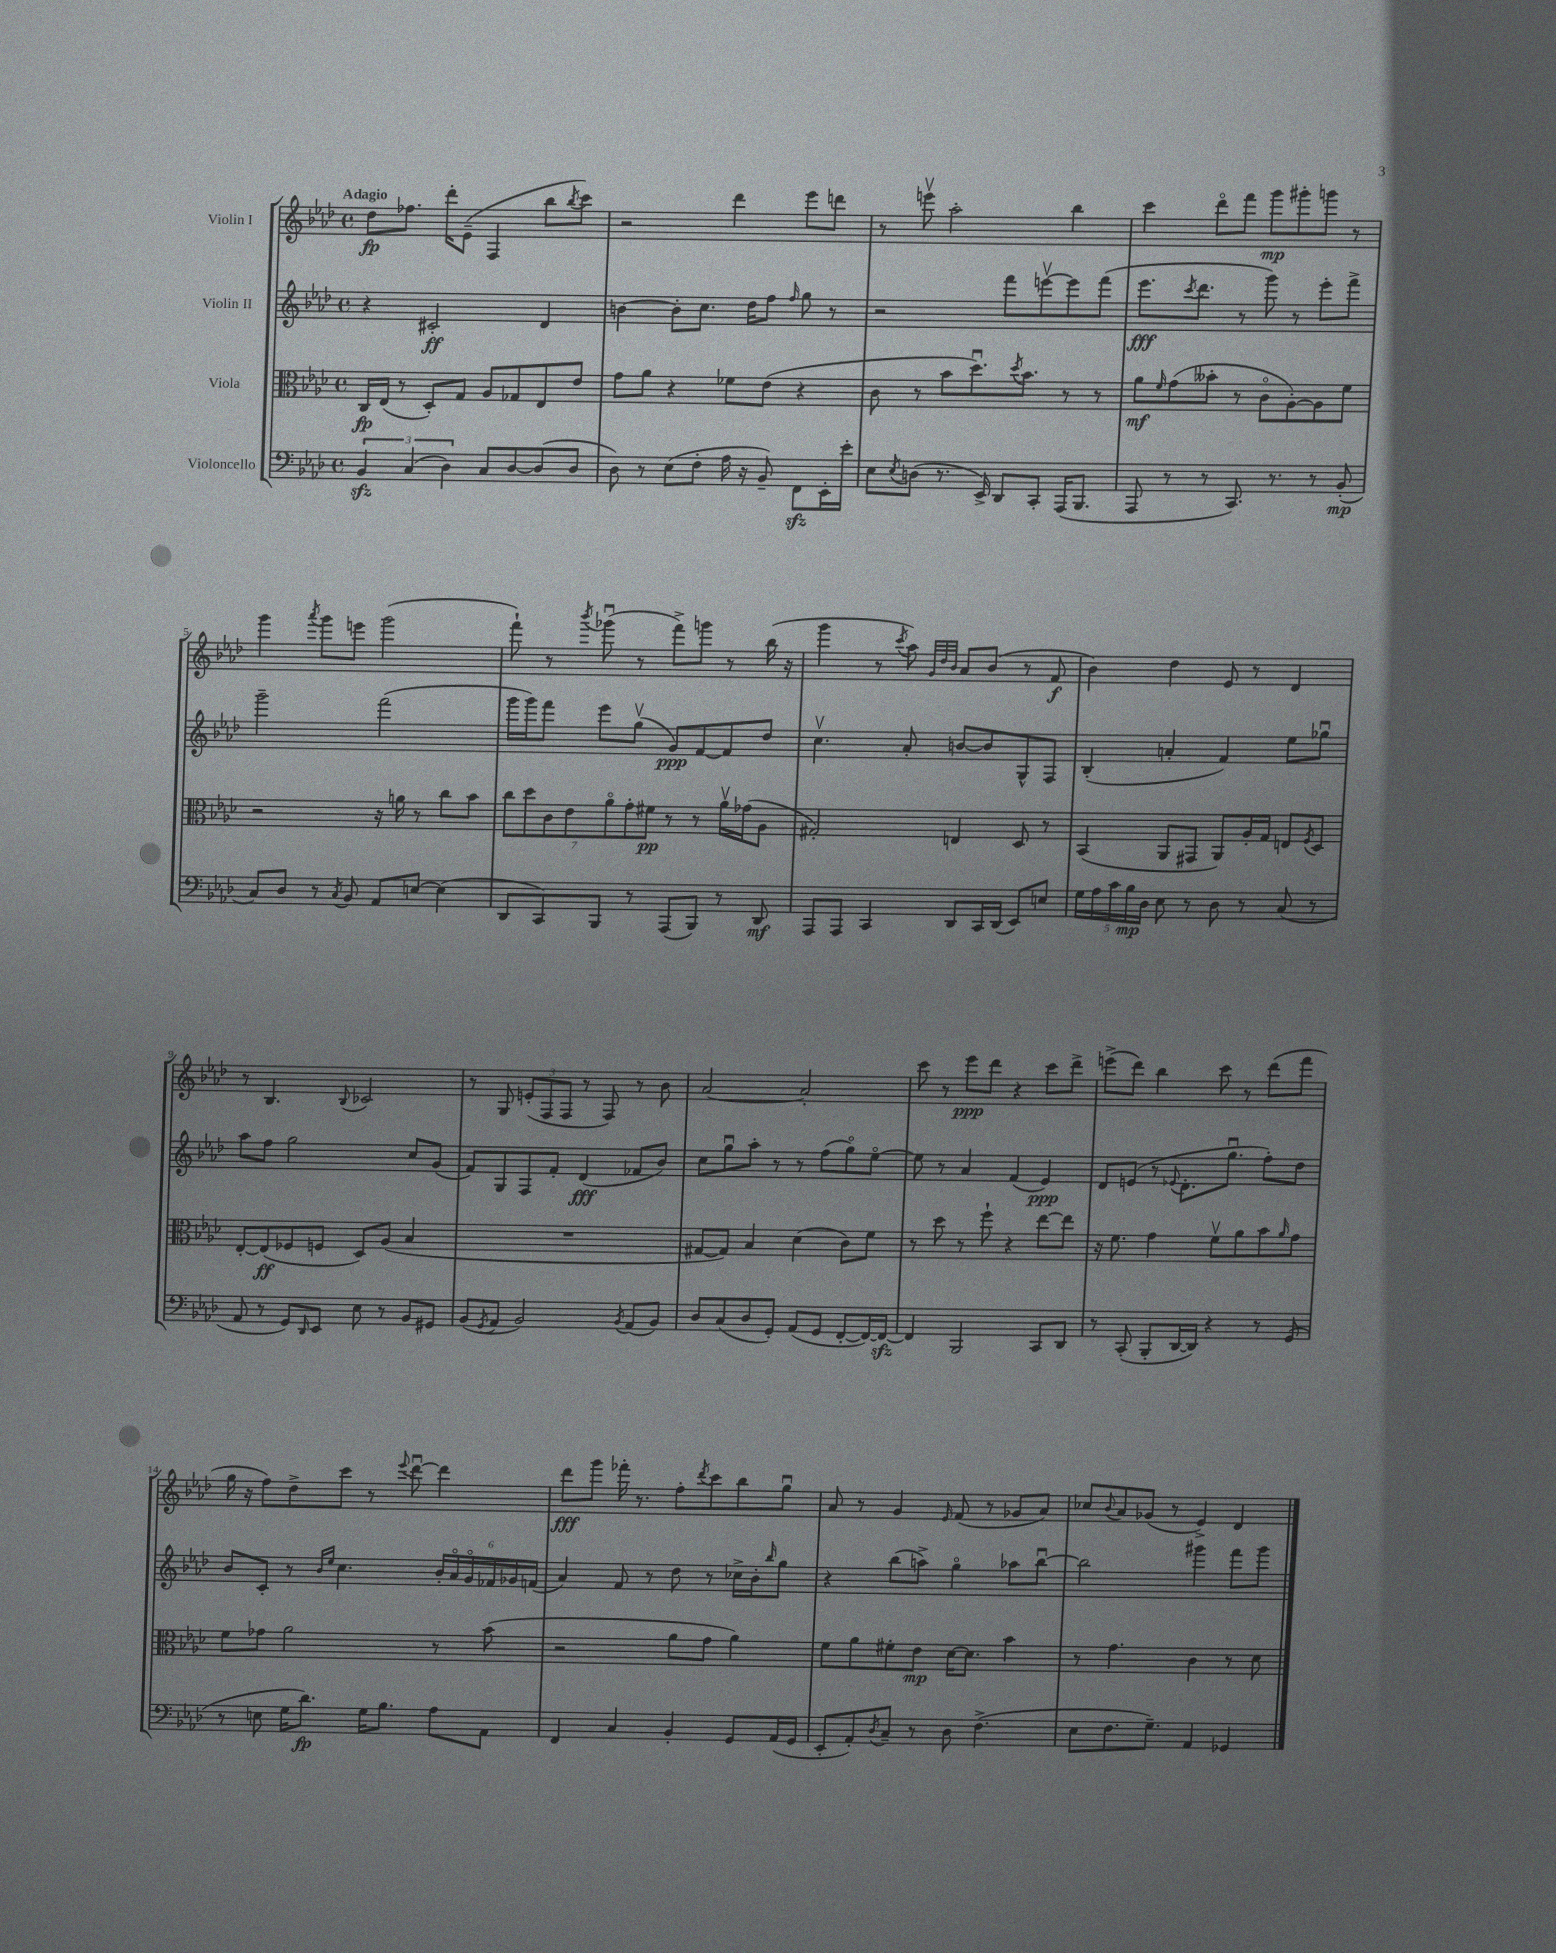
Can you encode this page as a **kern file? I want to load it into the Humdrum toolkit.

**kern	**kern	**kern	**kern
*staff4	*staff3	*staff2	*staff1
*clefF4	*clefC3	*clefG2	*clefG2
*k[b-e-a-d-]	*k[b-e-a-d-]	*k[b-e-a-d-]	*k[b-e-a-d-]
*M4/4	*M4/4	*M4/4	*M4/4
*met(c)	*met(c)	*met(c)	*met(c)
6BB-	16C	4r	8dd-
.	(16E-	.	.
.	8r	.	8.ff-
(6C	.	.	.
.	8D-')	2c#'	.
.	.	.	16ddd-'
6D-)	.	.	.
.	8G	.	(8e-~
8C	8A-	.	4F
[8D-	8G-	.	.
(8D-]	8E-	4d-	8bb-
.	.	.	8qbb-
8D-	8e-	.	8ccc)
=	=	=	=
8D-)	8g	[4b	2r
8r	8a-	.	.
(8E-	4r	8b']	.
8F'	.	8.cc	.
16A-	8f-	.	4ddd-
16r	.	16dd-	.
8BB-~)	(8e-	8ff	.
.	.	16qqff	.
8FF	4r	8gg	8eee-
16EE-'	.	8r	8ddd
16e-'	.	.	.
=	=	=	=
8E-	8c	2r	8r
8qE-	.	.	.
(8D	8r	.	8eeev
8.r	8b-	.	2aa-'
.	8.dd-u)	.	.
16EE-^)	.	.	.
8DD-	.	8fff	.
.	8qdd-	.	.
.	8.b-	.	.
8CC'	.	[8eeev	.
(16AAA-	8r	8eee]	4bb-
8.BBB-	.	.	.
.	8r	(8fff	.
=	=	=	=
8AAA-	8a-	8.eee-	4ccc
.	16qqf	.	.
8r	(8g	.	.
.	.	8qccc	.
.	.	8.ddd-	.
8r	8b--'	.	8ddd-o
8.CC)	8r	8r	8fff
.	8co	8ggg)	8ggg
8.r	.	.	.
.	[8A-')	8r	8ggg#'
8r	8A-]	8eee-'	8ggg
(8BB-'	8f	8fff^	8r
=	=	=	=
8C)	2r	2ggg~	4ggg
8D-	.	.	.
.	.	.	8qaaa-
8r	.	.	8ggg
8qC	.	.	.
8BB-	.	.	8eee
8AA-	16r	(2fff	(2ggg
.	16a	.	.
[8E	8r	.	.
(4E]	8cc	.	.
.	8b-	.	.
=	=	=	=
8DD-	14cc	16ggg	8fff`)
.	.	16ggg)	.
.	14dd-	.	.
8CC)	.	8fff	8r
.	14c	.	.
.	14e-	.	.
.	.	.	8qbbb-
8BBB-	.	8eee-	(8ggg-u
.	14a-o	.	.
.	14g'	.	.
8r	.	(8ggv	8r
.	14f#	.	.
(8AAA-	8r	8g)	8fff^)
8BBB-)	8r	[8f	8ggg
8r	16a-v	8f]	8r
.	(16g-	.	.
8DD-	8A-	8dd-	(16bb-
.	.	.	16r
=	=	=	=
8AAA-	2G#')	4.ccv	4ggg
8AAA-	.	.	.
4CC	.	.	8r
.	.	.	8qccc
.	.	8a-'	8aa-)
.	.	.	32qqg
.	.	.	32qqdd-
.	.	.	32qqb-
8DD-	4E	[8b	8a-
16CC	.	8b]	(8b-
(16DD-	.	.	.
8EE-)	8D-	8G^^	8r
8E	8r	8F	8f
=	=	=	=
20G	(4BB-	(4B-'	4b-)
20A-	.	.	.
20c	.	.	.
20B-	.	.	.
20D-	.	.	.
8E-	8AA-	4a'	4dd-
8r	8GG#	.	.
8D-	8AA-)	4f)	8e-
8r	16A-'	.	8r
.	16G	.	.
(8C	8E	8ee-	4d-
.	8qF	.	.
8r	8D-	8gg-u	.
=	=	=	=
8AA-	[8E-'	8aa-	8r
8r	(8E-]	8ff	4.B-
8GG)	8F-	2gg	.
16qqDD-	.	.	.
8EE-	8F	.	.
.	.	.	8qqB-
8E-	8D-)	.	2c-
8r	(8A-	.	.
8BB-	4B-	8cc	.
8GG#	.	(8g	.
=	=	=	=
(8BB-	1r	8f)	8r
8qGG	.	.	.
8AA-	.	8G	8G
2BB-)	.	8F	(12e'
.	.	.	12F
.	.	8f'	.
.	.	.	12F
.	.	(4d-	8r
.	.	.	8F)
8qBB-	.	.	.
(8AA-	.	8f-	8r
8BB-)	.	8b-)	8b-
=	=	=	=
8D-	[8G#	8cc	[2a-
(8C	8G#])	8ggu	.
8D-	4B-	8aa-'	.
8GG')	.	8r	.
(8AA-	(4d-	8r	2a-']
8GG	.	(8ff	.
[8FF'	8c)	8ggo)	.
16FF_)	8f	[8ee-o	.
16FF_	.	.	.
=	=	=	=
4FF]	8r	8ee-]	8ccc
.	8dd-	8r	8r
2BBB-	8r	4a-	8eee-
.	8ff`	.	8ddd-
.	4r	(4f	4r
8CC	[8ee-	4e-)	8ccc
8DD-	8ee-]	.	8ddd-^
=	=	=	=
8r	16r	8d-	(8eee^
.	8.f	.	.
(8CC'	.	(8e	8ddd-)
8BBB-'	4g	8r	4bb-
.	.	8qqe-	.
[16DD-	.	8.d-'	.
16DD-])	.	.	.
4r	8fv	.	8ccc
.	.	8.ggu	.
.	8a-	.	8r
8r	8b-	8ff')	(8ddd-
.	16qqa-	.	.
(8GG	8g	8dd-	8fff
=	=	=	=
8r	8f	8b-	16gg
.	.	.	16r
8E	8g-	8c'	8ff)
16G	2a-	8r	8dd-^
8.d-)	.	.	.
.	.	16qqb-	.
.	.	16qqee-	.
.	.	4.cc	8ccc
16G	.	.	8r
8.B-	.	.	.
.	.	.	8qqeee-
.	.	.	[8ddd-u
8A-	8r	24b-'	4ddd-]
.	.	24a-o	.
.	.	24go	.
8AA-	(8b-	24f-	.
.	.	24g-	.
.	.	(24f	.
=	=	=	=
4FF	2r	4a-)	8ddd-
.	.	.	8ggg
4C	.	8f	16fff-'
.	.	.	8.r
.	.	8r	.
4BB-'	8a-	8dd-	8ff'
.	.	.	8qddd-
.	8g	8r	8ccc
8GG	4a-)	16cc-^	8bb-
.	.	16b-'	.
.	.	16qqbb-	.
(16AA-	.	8gg	8ggu
16GG	.	.	.
=	=	=	=
8EE-'	8f	4r	8a-
8AA-')	8a-	.	8r
8qD-	.	.	.
8C~	8f#'	(8bb-	4g
8r	8e-	8aa^)	.
.	.	.	16qqe-
8D-	[16d-	4ggo	(8f
.	8.d-]	.	.
(4.F^	.	.	8r
.	4b-	8aa-	8g-
.	.	[8bb-u	8a-)
=	=	=	=
8E-	8r	2bb-]	8cc-
.	.	.	8qqb-
8.F	4.g	.	8a-
.	.	.	(8g-
8.G~)	.	.	.
.	.	.	8r
4AA-	4c	4ggg#	4e-^)
4GG-	8r	8fff	4d-
.	8d-	8ggg#	.
==	==	==	==
*-	*-	*-	*-
